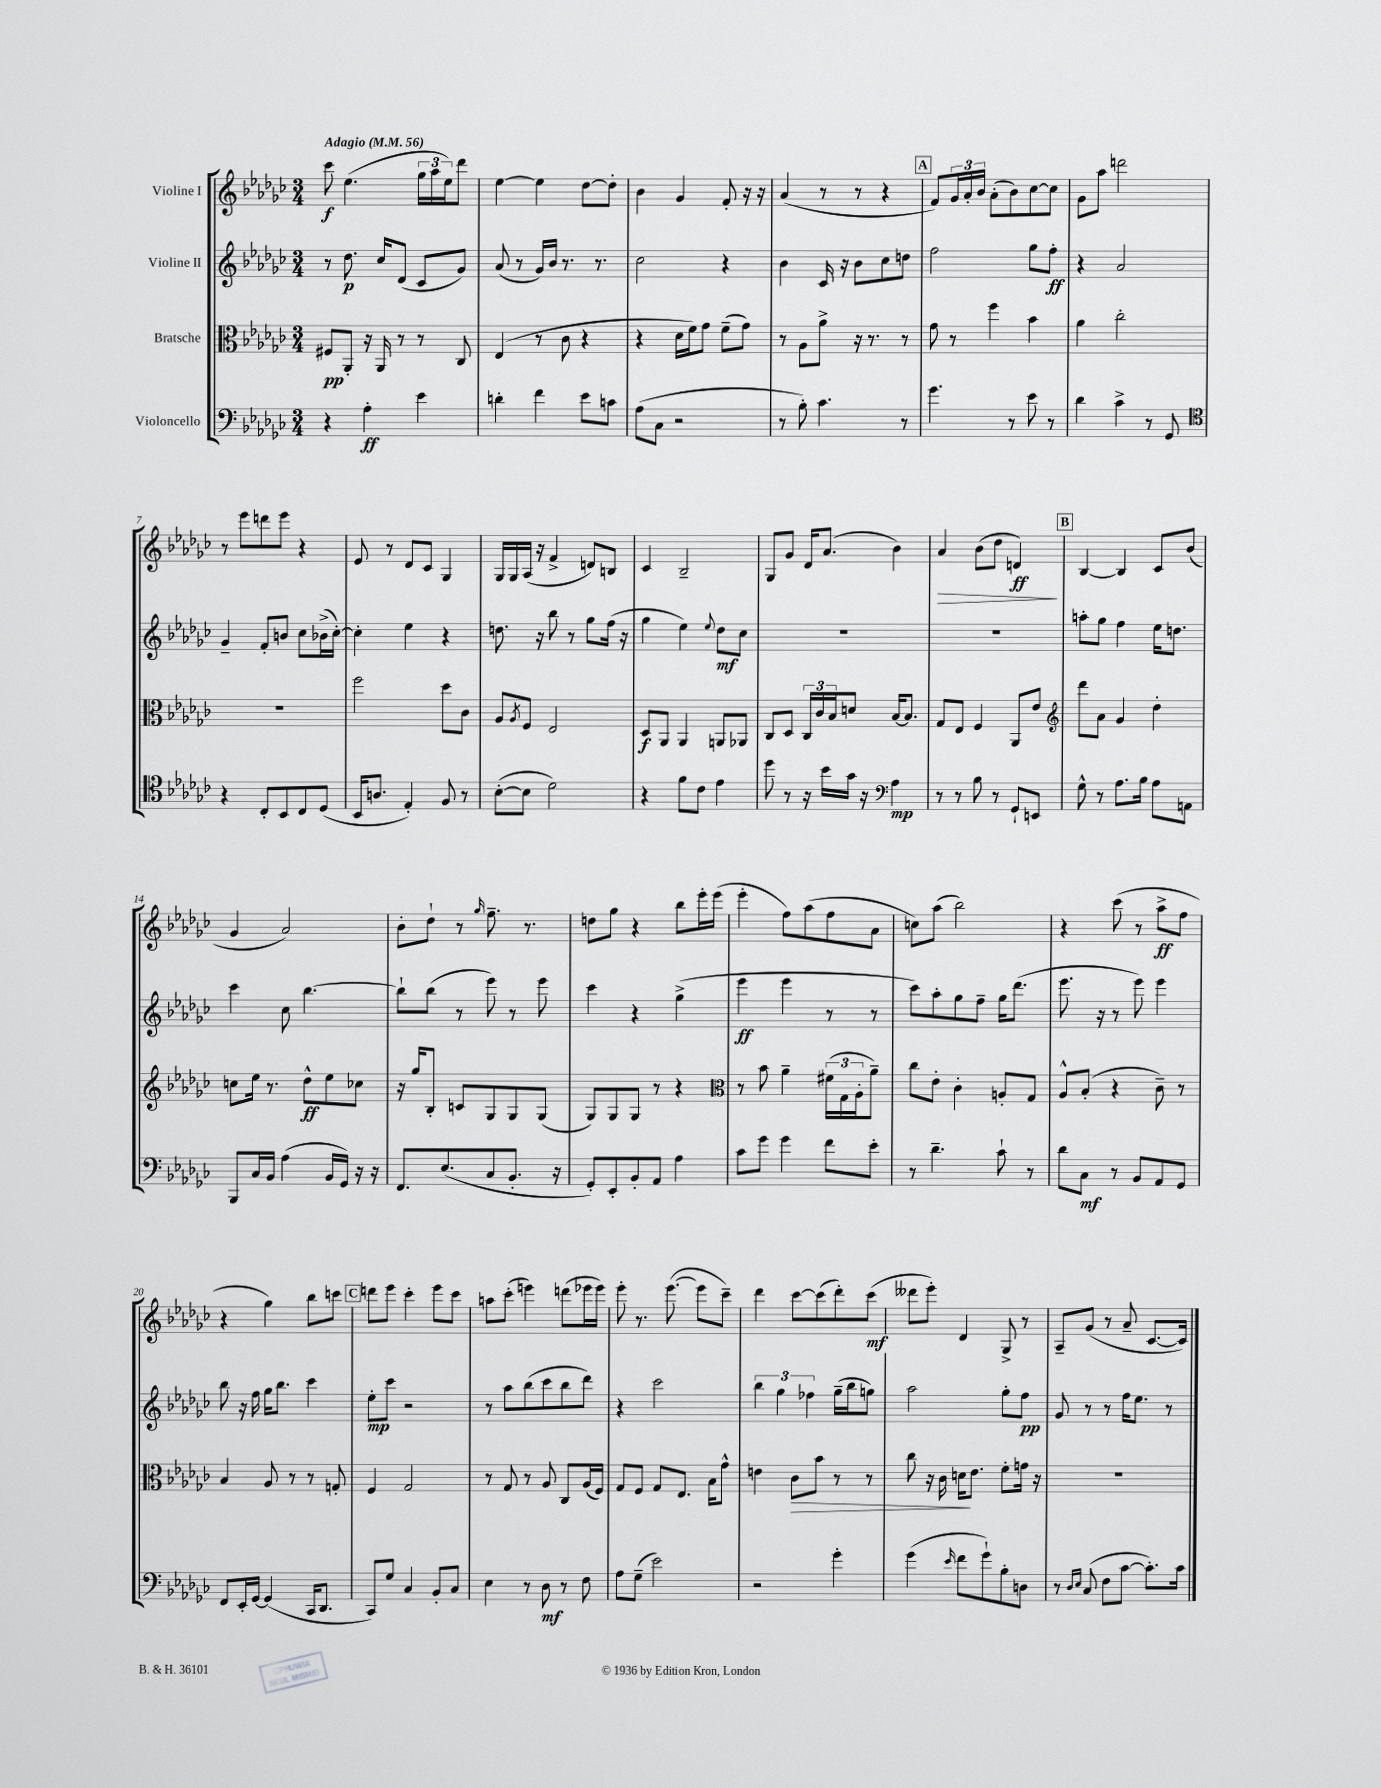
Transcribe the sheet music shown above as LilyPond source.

<<
\new StaffGroup <<
\new Staff = "s0" \with { instrumentName = "Violine I" } {
    \clef treble \key ges \major \numericTimeSignature \time 3/4 \tempo "Adagio" 4 = 56
    ces'''8\f ees''4.( \tuplet 3/2 { ges''16 aes''16 ees''16) } des'''8 |
    ees''4~ ees''4 des''8~ des''8-. |
    bes'4 ges'4 f'8-. r16 r16 |
    aes'4( r8 r8 r4 |
    \mark \markup { \box "A" } f'8) \tuplet 3/2 { ges'16 aes'16-. bes'16 } aes'8-.( bes'8) ces''8~ ces''8 |
    ges'8 aes''8 d'''2 |
    r8 ees'''8 d'''8 ees'''8 r4 |
    ees'8 r8 des'8 ces'8 ges4 |
    ges16 ges16 aes16( r16 f'4-> d'8) b8 |
    ces'4 bes2-- |
    ges8 ges'8 des'16 aes'8.( bes'4) |
    aes'4\> bes'8( des''8 d'4\ff\!) |
    \mark \markup { \box "B" } bes4~ bes4 ces'8 bes'8( |
    ges'4 aes'2) |
    bes'8-. des''8-! r8 \grace { ges''16 } f''8.-- r8. |
    d''8 ges''8 r4 bes''8 ees'''16-. ees'''16( |
    ees'''4-. f''8) aes''8( f''8 aes'8 |
    c''8) aes''8( bes''2) |
    r4 ces'''8( r8 aes''8->\ff f''8 |
    r4 ges''4) bes''8 c'''8 |
    \mark \markup { \box "C" } d'''8 ees'''8 ces'''4-. ees'''8 ces'''8 |
    a''8 ces'''8-.( e'''4) d'''8( ees'''16 ees'''16) |
    ees'''8-. r8. ees'''8.~( ees'''8 ces'''8--) |
    des'''4 ces'''8~ ces'''8( des'''8-.) ces'''8\mf( |
    deses'''8 ees'''8-.) des'4 ges8-> r8 |
    aes8-- ges'8( r8 aes'8-- ces'8.~ ces'16) \bar "|." |
}
\new Staff = "s1" \with { instrumentName = "Violine II" } {
    \clef treble \key ges \major \numericTimeSignature \time 3/4
    r8 des''8.\p ces''16 des'8( ces'8 ges'8) |
    aes'8( r8 ges'16) bes'16 r8. r8. |
    ces''2 r4 |
    bes'4 ces'16 r16 bes'8 ces''8 d''8 |
    \mark \markup { \box "A" } f''2 ges''8 f''8-.\ff |
    r4 aes'2 |
    ges'4-- f'8-. b'8 ces''8 bes'16->( ces''16~-.) |
    ces''4-. ees''4 r4 |
    d''8. r16 bes''8 r8 ges''8 f''16( r16 |
    ges''4 ees''4) \appoggiatura { ees''8 } des''8\mf ces''8 |
    R2. |
    R2. |
    \mark \markup { \box "B" } a''8-. ges''8 f''4 ees''16 d''8. |
    ces'''4 ces''8 bes''4.~ |
    bes''8-! bes''8( r8 ees'''8) r8 ees'''8 |
    ces'''4 r4 ges''4->( |
    ees'''4\ff ees'''4 r8 r8 |
    ces'''8) aes''8-. ges''8 f''8-- ges''16 des'''8.( |
    ees'''8. r16 r8 ees'''8) ees'''4 |
    bes''8 r16 f''16 ges''16 bes''8. ces'''4 |
    \mark \markup { \box "C" } ees''8-.\mp ces'''8 r2 |
    r8 aes''8 bes''8( ces'''8 bes''8 des'''8) |
    r4 ces'''2 |
    \tuplet 3/2 { bes''4 ges''4 fes''4 } ges''16--( bes''16 g''8) |
    aes''2 ges''8-. f''8\pp |
    ges'8 r8 r8 f''16 ees''8. r8 \bar "|." |
}
\new Staff = "s2" \with { instrumentName = "Bratsche" } {
    \clef alto \key ges \major \numericTimeSignature \time 3/4
    fis8\pp aes,8-. r16 aes,16 r8 r8 ces8 |
    ees4( r8 ces'8 r4 |
    r4 des'16 f'16) ges'8 f'8--( ges'8) |
    r8 aes8 aes'8-> r16 r8. r8 |
    \mark \markup { \box "A" } ges'8 r8 f''4 bes'4 |
    aes'4 ces''2-. |
    R2. |
    f''2 des''8 ces'8 |
    aes8 \acciaccatura { aes8 } f8 ees2 |
    des8\f aes,8 aes,4 a,8 aes,8 |
    ces8 des8 \tuplet 3/2 { ces16 ces'16 bes16 } d'8 bes16~ bes8. |
    ges8 ees8 f4 aes,8 ees'8 |
    \mark \markup { \box "B" } \clef treble des'''8 aes'8 ges'4 des''4-. |
    c''8 ees''16 r8. des''8-^\ff ees''8 ces''8 |
    r16 ges''16 bes8-. c'8 ges8 ges8 ges8( |
    ges8) ges8 ges8 r8 r4 |
    \clef alto r8 bes'8 aes'4-- \tuplet 3/2 { fis'16( ges16 aes16-. } aes'8--) |
    ces''8 ees'8-. ces'4-. a8-. ges8 |
    aes8-^ bes8-.( r4 ces'8--) r8 |
    bes4 aes8 r8 r8 g8-. |
    \mark \markup { \box "C" } f4 ges2 |
    r8 ges8 r8 aes8 ces8 aes16( f16) |
    ges8 f8 ges8 ees8. bes16 ges'8-^ |
    e'4 ces'8\> bes'8 r8 r8 |
    ces''8 r16 ces'16 d'16\! ees'8. f'8-. g'16 r16 |
    R2. \bar "|." |
}
\new Staff = "s3" \with { instrumentName = "Violoncello" } {
    \clef bass \key ges \major \numericTimeSignature \time 3/4
    r4 aes4-.\ff ees'4 |
    d'4-. f'4 ees'8 c'8 |
    aes8( ces8 r2 |
    r8 bes8-.) ces'4. r8 |
    \mark \markup { \box "A" } ges'4. r8 ees'8 r8 |
    des'4 ces'4-> r8 ges,8 |
    \clef tenor r4 ces8-. bes,8 ces8 des8( |
    bes,16 a8. ees4-.) f8 r8 |
    bes8~-.( bes8 des'2) |
    r4 f'8 ces'8 ees'4 |
    des''8 r8 r16 bes'16 ges'16 r16 \clef bass aes4\mp |
    r8 r8 bes8 r8 ges,8-! e,8 |
    \mark \markup { \box "B" } ges8-^ r8 aes8. bes16 aes8 a,8 |
    bes,,8 ces16 bes,16 aes4( bes,16 ges,16) r16 r16 |
    f,8. ees8.( ces8 bes,8.-. r16 |
    ges,8-.) ees,8-. bes,8-. aes,8 aes4 |
    ces'8 ges'8 ges'4 f'8 ees'8-. |
    r8 des'4.-- ces'8-! r8 |
    des'8 ces8\mf r8 bes,8 aes,8 ges,8 |
    f,8 ees,16-. ges,16~ ges,4( ces,16 des,8. |
    \mark \markup { \box "C" } ces,8) ges8 ces4 bes,8-. ces8 |
    ees4 r8 des8\mf r8 f8 |
    aes8 ges8--( ees'2) |
    r2 ges'4-. |
    ges'4( \grace { ees'16 } f'8 ges'8-!) bes8-. d8 |
    r8 \grace { des16 ees16 } ces8( f8 ces'8~ ces'8.-.) ces'16 \bar "|." |
}
>>
>>
